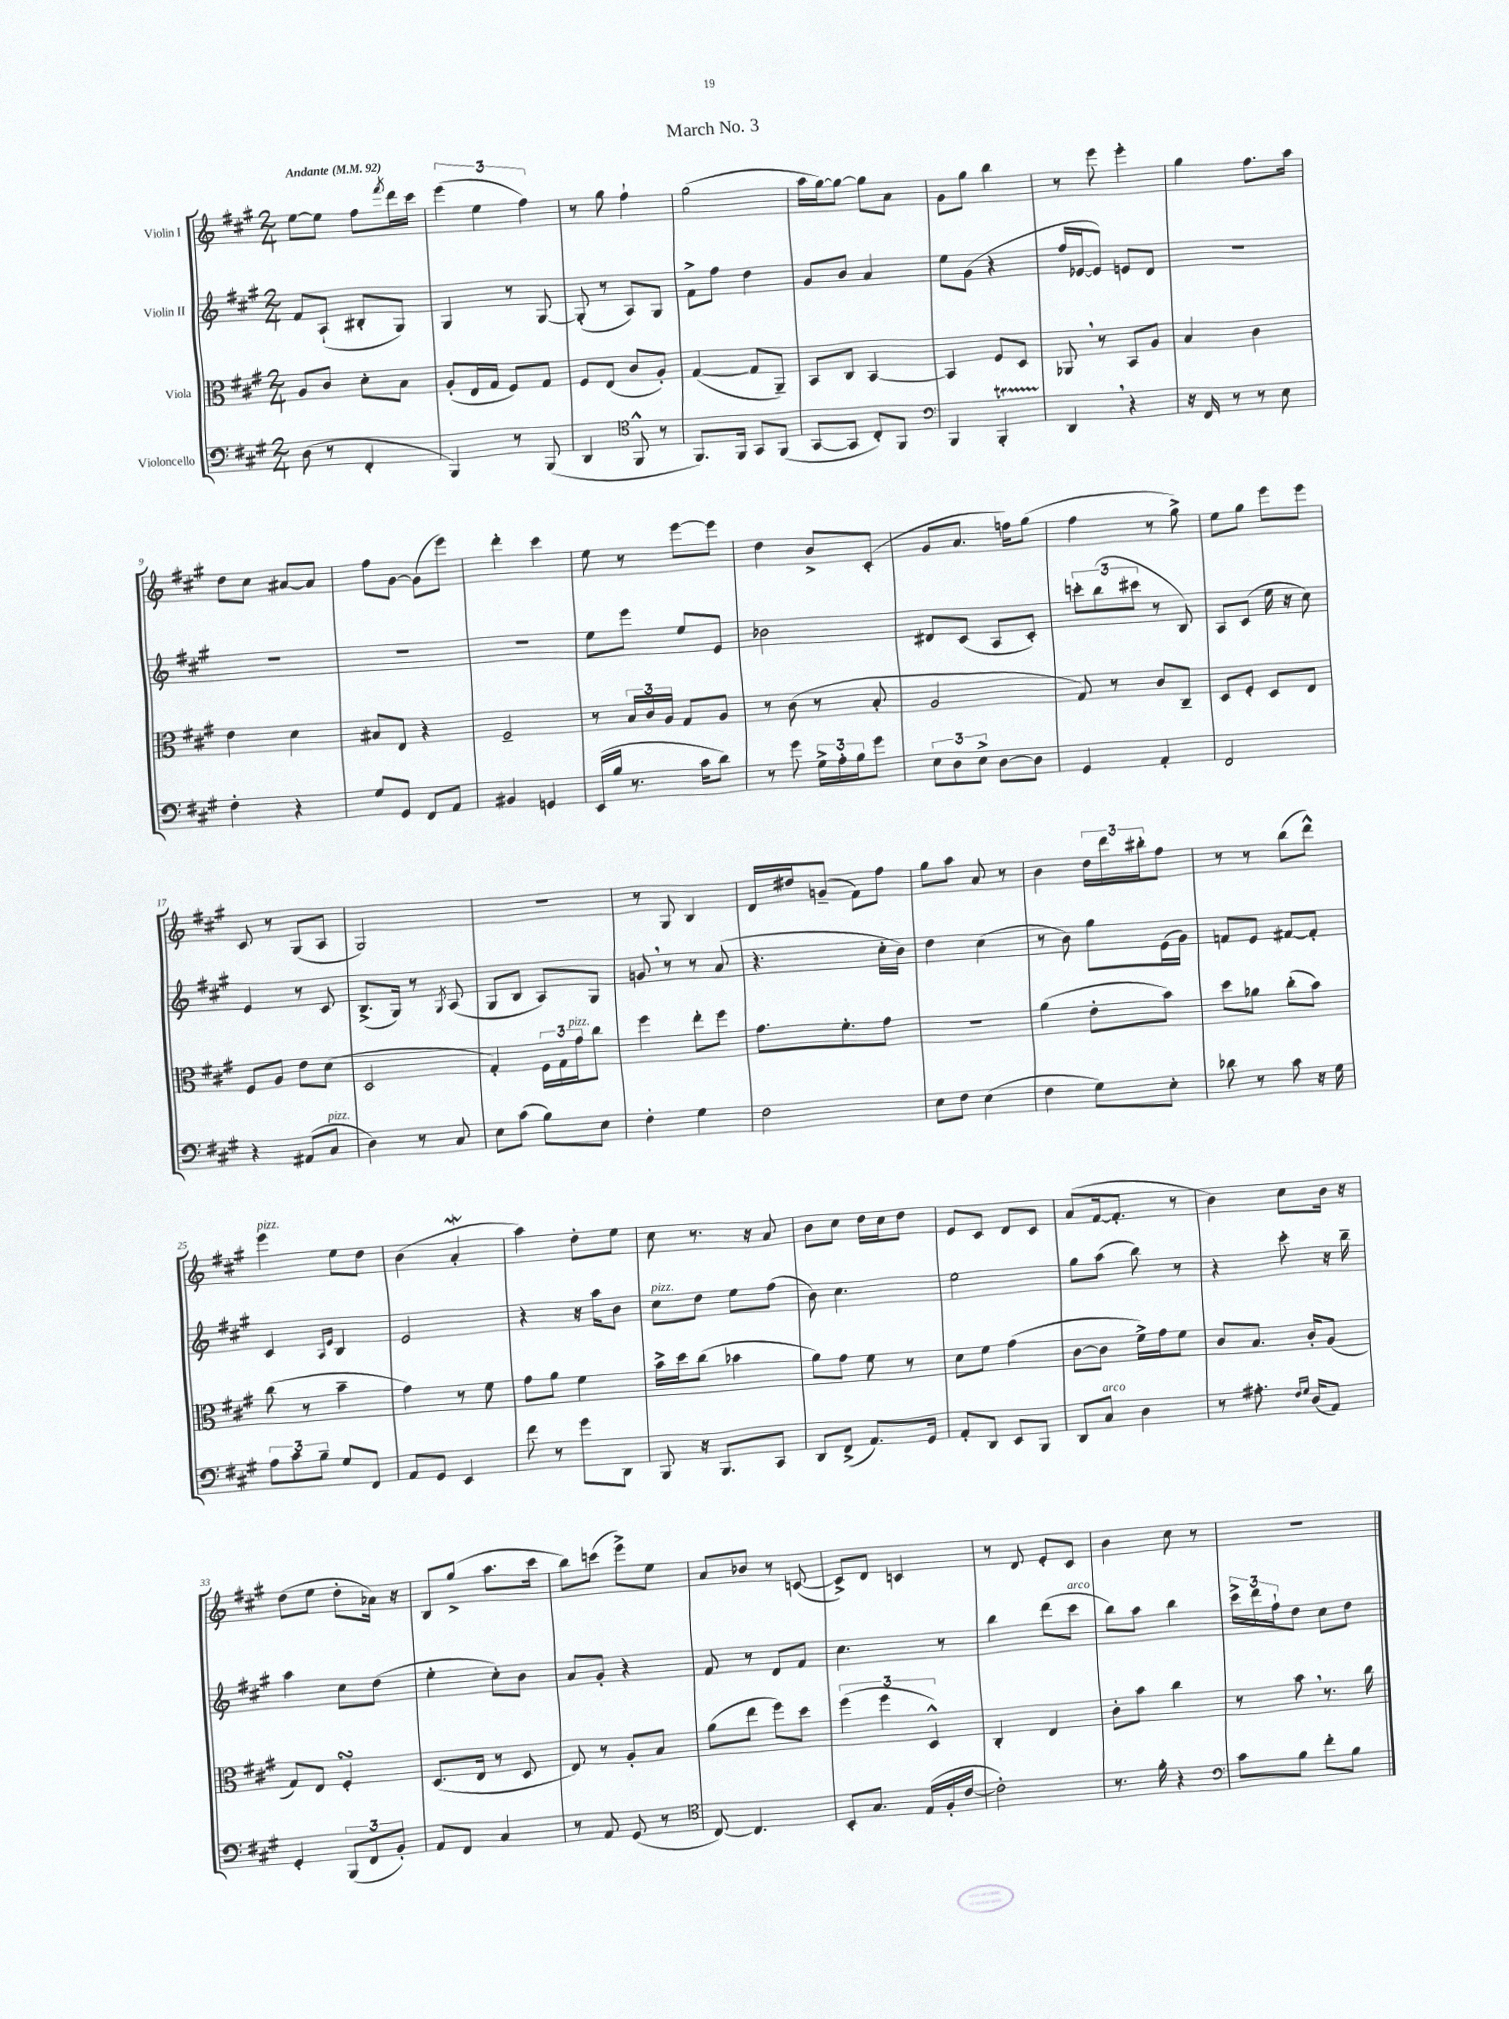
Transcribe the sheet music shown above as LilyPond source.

\header { title = "March No. 3" }
<<
\new StaffGroup <<
\new Staff = "s0" \with { instrumentName = "Violin I" } {
    \clef treble \key a \major \numericTimeSignature \time 2/4 \tempo "Andante" 4 = 92
    e''8~ e''8 fis''8 \acciaccatura { fis'''8 } d'''16 cis'''16 |
    \tuplet 3/2 { e'''4( e''4 fis''4) } |
    r8 gis''8 fis''4-! |
    gis''2( |
    a''16 gis''16~) gis''8~ gis''8 a'8 |
    gis'8 gis''8 b''4 |
    r8 e'''8 e'''4-. |
    gis''4 fis''8. a''16 |
    d''8 cis''8 ais'8~ ais'8 |
    fis''8 gis'8~ gis'8( e'''8) |
    d'''4-. cis'''4 |
    e''8 r8 e'''8~ e'''8 |
    d''4 b'8-> cis'8-.( |
    gis'8 a'8. f''16) gis''8( |
    fis''4 r8 gis''8->) |
    e''8 gis''8 e'''8 e'''8 |
    cis'8 r8 gis8( a8 |
    gis2) |
    R2 |
    r8 gis8 b4 |
    d'16 dis''16 g'8--( fis'8) fis''8 |
    gis''8 a''8 a'8 r8 |
    b'4 \tuplet 3/2 { d''16 d'''16 bis''16-. } fis''8 |
    r8 r8 b''8( d'''8-^) |
    e'''4^\markup { \italic "pizz." } e''8 d''8 |
    b'4( a'4-.\mordent |
    a''4) d''8-. e''8 |
    cis''8 r8. r16 a'8 |
    b'8 cis''8 d''16 cis''16 d''8 |
    e'8 cis'8 d'8 cis'8 |
    a'8( fis'16~ fis'8.-. r8 |
    b'4) cis''8 b'16 r16 |
    d''8( e''8 d''8-. aes'16) r16 |
    b8 gis''8->( a''8. cis'''16 |
    b''8) c'''8( e'''8->) e''8 |
    a'8 bes'8 r8 c'8~( |
    c'8->) d'8 c'4 |
    r8 d'8 e'8-. cis'8 |
    b'4 cis''8 r8 |
    R2 \bar "|." |
}
\new Staff = "s1" \with { instrumentName = "Violin II" } {
    \clef treble \key a \major \numericTimeSignature \time 2/4
    fis'8 a8-!( bis8-. gis8) |
    gis4 r8 gis8~ |
    gis8-.( r8 a8) gis8 |
    fis'8-> fis''8 d''4 |
    gis'8 b'8 a'4 |
    e''8 gis'8( r4 |
    fis''16 ees'16~ ees'8) e'8 d'8 |
    R2 |
    R2 |
    R2 |
    R2 |
    e''8 e'''8 e''8 e'8 |
    bes'2 |
    dis'8 cis'8( a8 cis'8-.) |
    \tuplet 3/2 { c'''8-. b''8( cis'''8 } r8 b8) |
    a8 cis'8( e''16 r16 cis''8) |
    e'4 r8 cis'8 |
    b8.->( gis16) r8 \acciaccatura { gis8 } a8( |
    gis8 b8 a8) gis8 |
    g'8 \breathe r8 r8 a'8( |
    r4. cis''16-. b'16) |
    d''4 cis''4( |
    r8 b'8) gis''8 e'16( gis'16) |
    f'8 e'8 fis'8~ fis'8-. |
    cis'4 \grace { a16 e'16 } b4 |
    e'2 |
    r4 r16 a''16 b'8 |
    cis''8^\markup { \italic "pizz." } d''8 e''8 fis''8( |
    b'8) cis''4. |
    e''2 |
    gis''8 a''8( b''8) r8 |
    r4 cis'''8-. r16 b''16-- |
    a''4 cis''8 d''8( |
    e''4-. cis''8-.) b'8 |
    a'8 gis'8-. r4 |
    fis'8 r8 d'8 fis'8 |
    cis''4. r8 |
    b''4 d'''8( cis'''8^\markup { \italic "arco" } |
    b''8) a''8 b''4 |
    \tuplet 3/2 { cis'''16-> d'''16 fis''16-! } d''8 cis''8 d''8 \bar "|." |
}
\new Staff = "s2" \with { instrumentName = "Viola" } {
    \clef alto \key a \major \numericTimeSignature \time 2/4
    a8 cis'8 d'8-. b8 |
    a8-.( e16 gis16 fis8) gis8 |
    fis8 e8( cis'8 a8-.) |
    gis4~( gis8 a,8--) |
    b,8 cis8 b,4~ |
    b,4 fis8 d8 |
    aes,8 \breathe r8 b,8 a8 |
    b4 cis'4 |
    e'4 d'4 |
    bis8 e8 r4 |
    fis2-- |
    r8 \tuplet 3/2 { b16 cis'16 a16 } gis8 a8 |
    r8 cis'8( r8 b8-. |
    a2 |
    gis8) r8 cis'8 cis8-- |
    d8 fis8-. d8 e8 |
    fis8 a8 e'8 d'8( |
    d2 |
    gis4-.) \tuplet 3/2 { fis16 gis16 gis'16^\markup { \italic "pizz." } } cis''8 |
    fis''4 e''8-. fis''8 |
    gis'8. fis'8.-. gis'8 |
    r2 |
    a'4( e'8-. b'8) |
    d''8 aes'8 cis''8-.( b'8) |
    cis''8( r8 b'4-- |
    gis'4) r8 fis'8 |
    gis'8 a'8 fis'4 |
    b'16-> d''16 cis''8( bes'4 |
    a'8) gis'8 fis'8 r8 |
    d'8 fis'8 gis'4( |
    cis'8~ cis'8 fis'16->) gis'16 fis'8 |
    cis'8 b8. cis'16-. a8( |
    gis8) e8 fis4-.\turn |
    d8.( e16 r8 d8 |
    e8) r8 a8-. b8 |
    a'8( e''8 fis''8) d''8 |
    \tuplet 3/2 { fis''4( fis''4 d4-^) } |
    cis4-. e4 |
    cis'8-. b'8 cis''4 |
    r8 b'8 \breathe r8. cis''16 \bar "|." |
}
\new Staff = "s3" \with { instrumentName = "Violoncello" } {
    \clef bass \key a \major \numericTimeSignature \time 2/4
    d8( r8 fis,4-. |
    b,,4) r8 b,,8( |
    d,4 \clef tenor fis,8-^ r8 |
    fis,8.) fis,16 gis,8 fis,8( |
    gis,8~ gis,8 cis8-.) fis,8 |
    \clef bass b,,4 b,,4-.\startTrillSpan |
    d,4\stopTrillSpan \breathe r4 |
    r16 fis,16 r8 r8 e8 |
    fis4-. r4 |
    gis8 gis,8 fis,8 a,8 |
    bis,4 g,4 |
    e,16( b16 r8. cis'16 d'8) |
    r8 gis'8 \tuplet 3/2 { gis16-> a16-. b16 } gis'8 |
    \tuplet 3/2 { e8 d8 e8-> } d8~ d8 |
    gis,4 a,4-. |
    fis,2 |
    r4 ais,8( cis8^\markup { \italic "pizz." } |
    d4) r8 cis8 |
    e8 cis'8( b8) e8 |
    fis4-. gis4 |
    fis2 |
    e8 fis8 e4( |
    fis4 gis8) e8-. |
    des'8 r8 cis'8 r16 gis16 |
    \tuplet 3/2 { a8 cis'8 b8-- } gis8 fis,8 |
    a,8 gis,8 e,4 |
    fis'8 r8 gis'8 d,8 |
    b,,8 r16 b,,8. cis,8 |
    d,8 fis,8->( a,8.) gis,16 |
    a,8-. d,8 e,8 b,,8 |
    d,8 cis8^\markup { \italic "arco" } d4 |
    r8 ais8.-. \grace { fis16 gis16 } d16( a,8) |
    gis,4-. \tuplet 3/2 { b,,8( fis,8 b,8-.) } |
    a,8 fis,8 cis4 |
    r8 a,8 gis,8( r8 |
    \clef tenor cis8~) cis4. |
    b,8-. gis8. e16( fis16-. cis'16~ |
    cis'2-.) |
    r8. fis'16-. r4 |
    \clef bass cis'8 b8 fis'8-. b8 \bar "|." |
}
>>
>>
